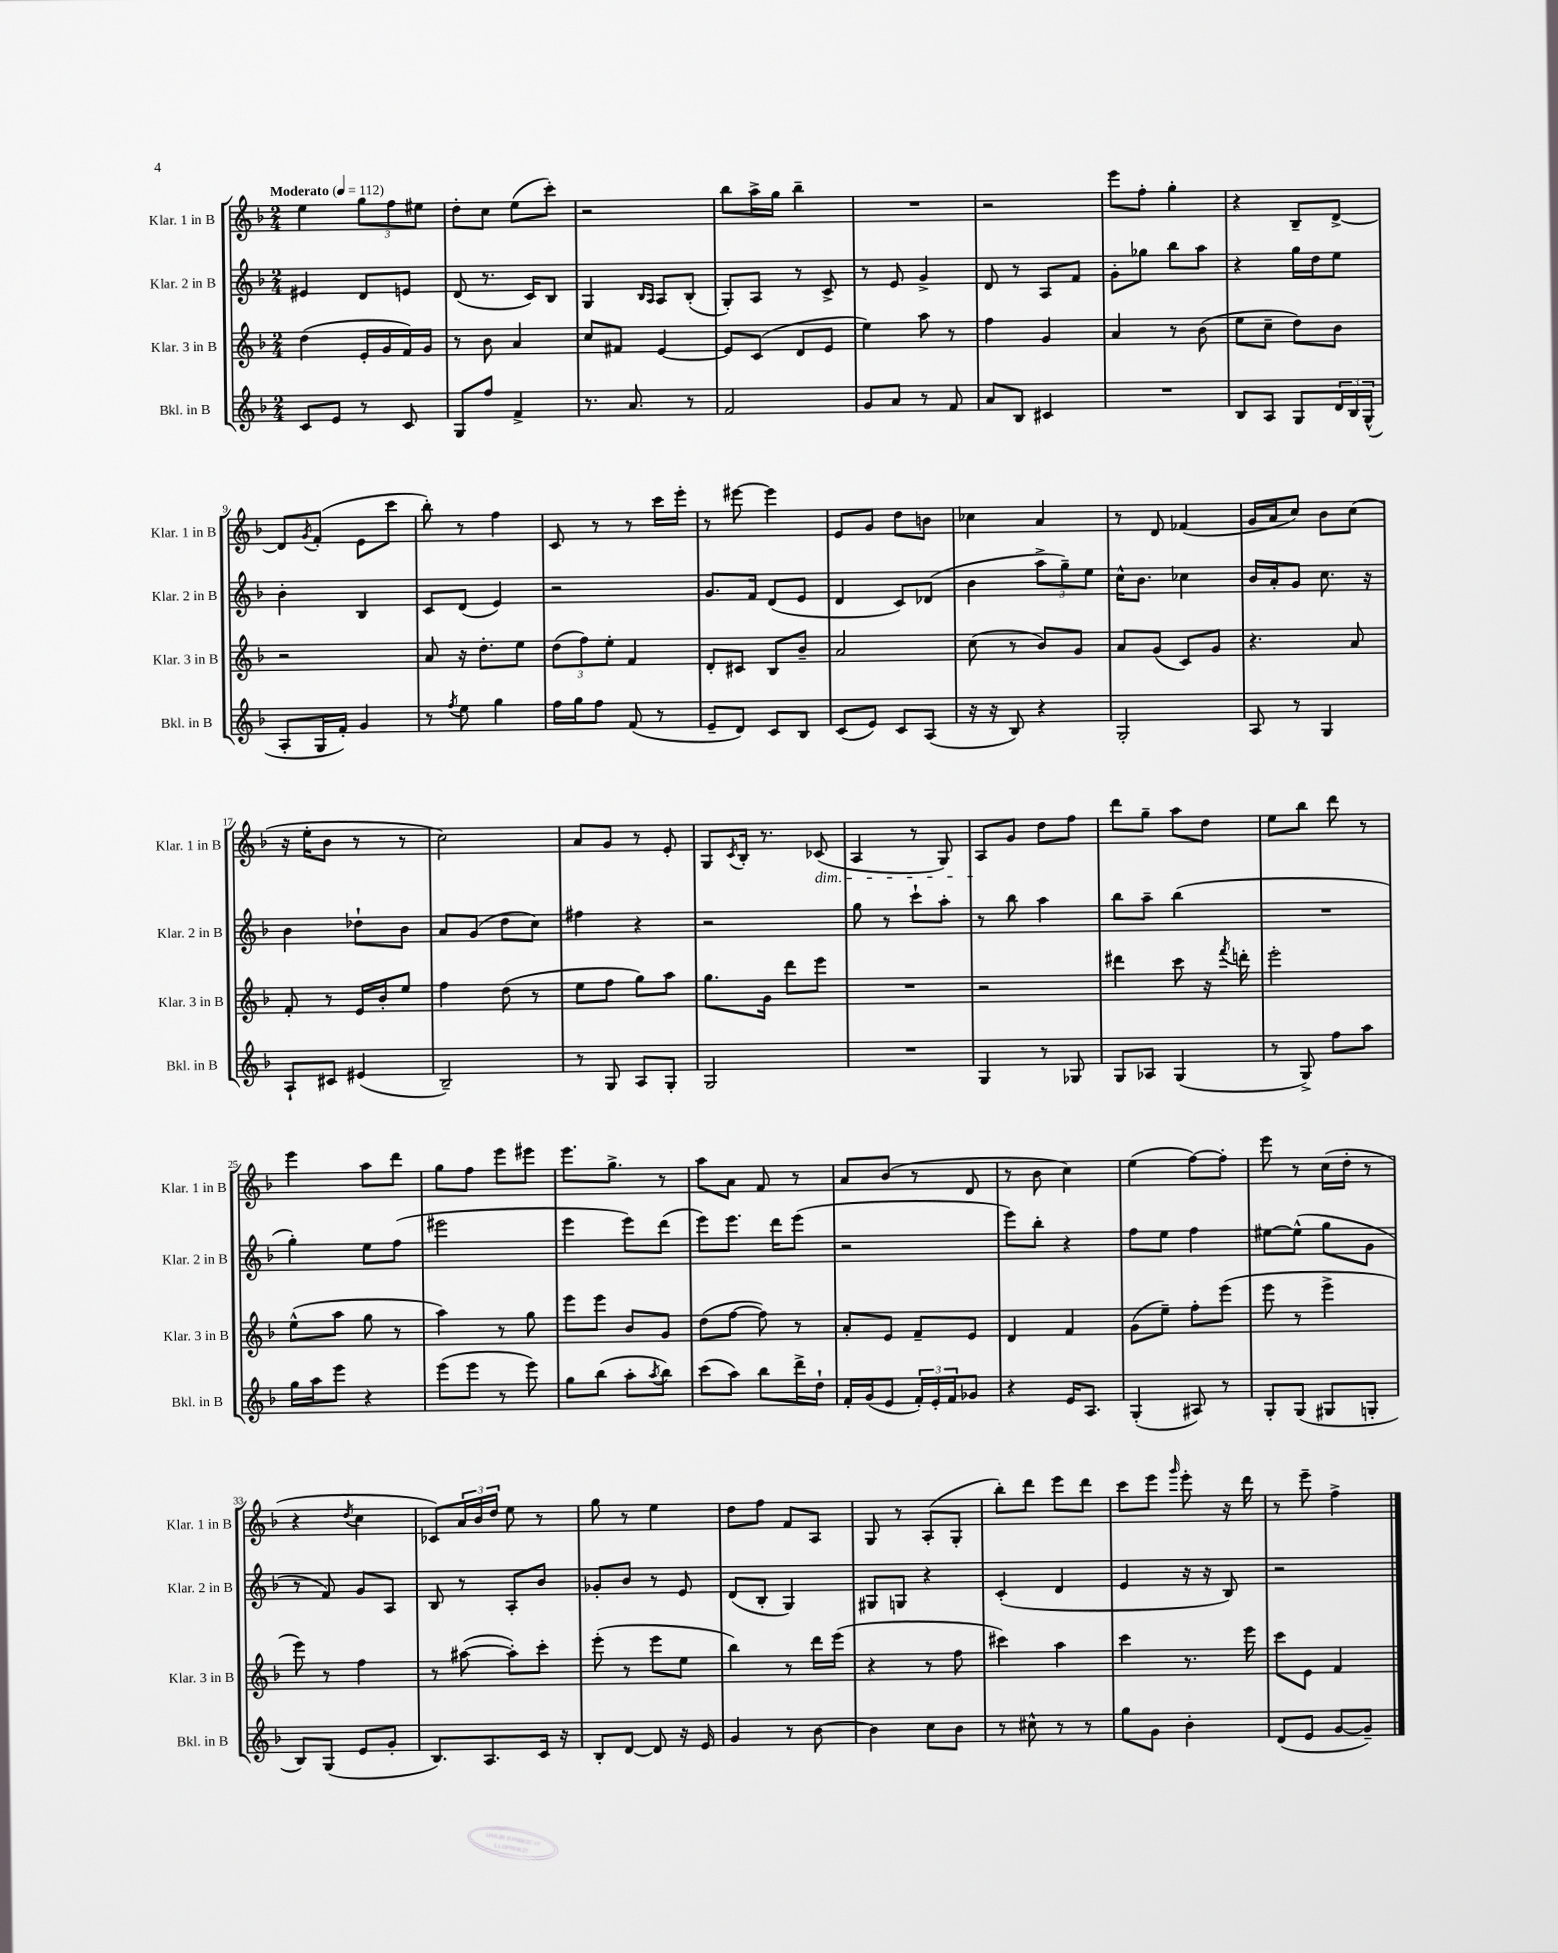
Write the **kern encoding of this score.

**kern	**kern	**kern	**kern
*staff4	*staff3	*staff2	*staff1
*clefG2	*clefG2	*clefG2	*clefG2
*k[b-]	*k[b-]	*k[b-]	*k[b-]
*M2/4	*M2/4	*M2/4	*M2/4
*MM112	*MM112	*MM112	*MM112
8c	(4dd	4e#	4ee
8e	.	.	.
8r	16e'	8d	12gg
.	16g	.	.
.	.	.	12ff
8c	16f)	8e	.
.	.	.	12ee#
.	16g	.	.
=	=	=	=
8G	8r	(8d	8dd'
8ff	8b-	8.r	8cc
4f^	4a	.	(8ee
.	.	16c)	.
.	.	8B-	8ccc')
=	=	=	=
8.r	8cc	4G	2r
.	8f#	.	.
8.a	.	.	.
.	.	16qqB-	.
.	.	16qqA	.
.	[4e	8A	.
8r	.	(8B-'	.
=	=	=	=
2f	8e]	8G')	8bb-
.	(8c	8A	16aa^
.	.	.	16gg
.	8d	8r	4bb-~
.	8e	8c^	.
=	=	=	=
8g	4ee)	8r	2r
8a	.	8e	.
8r	8aa	4g^	.
8f	8r	.	.
=	=	=	=
8a	4ff	8d	2r
8B-	.	8r	.
4c#	4g	8A	.
.	.	8f	.
=	=	=	=
2r	4a	8g'	8eee
.	.	8gg-	8ff'
.	8r	8bb-	4gg'
.	(8b-	8aa	.
=	=	=	=
8B-	8ee	4r	4r
8A	8cc~	.	.
8G	8dd)	16gg	8B-~
.	.	16dd	.
24d	8b-	8ee	[8d^
24B-	.	.	.
(24G^^	.	.	.
=	=	=	=
8A'	2r	4b-'	8d]
.	.	.	8qg
16G	.	.	(8f'
16f')	.	.	.
4g	.	4B-	8e
.	.	.	8ccc
=	=	=	=
8r	8a	8c	8bb-')
8qff	.	.	.
8ee	16r	(8d	8r
.	8.dd'	.	.
4gg	.	4e)	4ff
.	8ee	.	.
=	=	=	=
16ff	(12dd	2r	8c
16gg	.	.	.
.	12ff)	.	.
8ff	.	.	8r
.	12ee'	.	.
(8f	4f	.	8r
8r	.	.	16ccc
.	.	.	16eee'
=	=	=	=
8e~	8d'	8.g	8r
8d)	8c#	.	[8eee#
.	.	16f	.
8c	8B-	(8d	4eee#]
8B-	8b-~	8e	.
=	=	=	=
(8c	2a	4d	8e
8e)	.	.	8g
8c	.	8c)	8dd
(8A	.	(8d-	8b
=	=	=	=
16r	(8cc	4b-	4cc-
16r	.	.	.
8B-)	8r	.	.
4r	8b-)	12aa^	4a
.	.	12gg~)	.
.	8g	.	.
.	.	12ee	.
=	=	=	=
2G'	8a	16cc^^	8r
.	.	8.b-	.
.	(8g	.	8d
.	8c)	4cc-	(4f-
.	8g	.	.
=	=	=	=
8A	4.r	16b-	16g
.	.	16a'	16a
8r	.	8g	8cc)
4G	.	8.cc	8b-
.	8a	.	(8cc
.	.	16r	.
=	=	=	=
8A`	8f'	4b-	16r
.	.	.	16ee'
8c#	8r	.	8b-
(4e#	16e	8dd-`	8r
.	16b-'	.	.
.	8ee	8b-	8r
=	=	=	=
2B-~)	4ff	8a	2cc)
.	.	(8g	.
.	(8dd	8dd	.
.	8r	8cc)	.
=	=	=	=
8r	8ee	4ff#	8a
8G	8ff	.	8g
8A	8gg)	4r	8r
8G'	8aa	.	8e'
=	=	=	=
2G	8.gg	2r	8G
.	.	.	8qc
.	.	.	16B-'
.	16g	.	8.r
.	8ddd	.	.
.	8eee	.	(8c-
=	=	=	=
2r	2r	8gg	4A
.	.	8r	.
.	.	8ccc`	8r
.	.	8aa'	8G)
=	=	=	=
4G	2r	8r	8A
.	.	8bb-	8g
8r	.	4aa	8dd
8G-	.	.	8ff
=	=	=	=
8G	4ddd#	8bb-	8ddd
8A-	.	8aa~	8gg~
(4G	8ccc	(4bb-	8aa
.	16r	.	8dd
.	8qfff	.	.
.	16ddd'	.	.
=	=	=	=
8r	2eee'	2r	8ee
8G^)	.	.	8bb-
8ff	.	.	8ddd
8aa	.	.	8r
=	=	=	=
16gg	(8ee^^	4gg')	4eee
16aa	.	.	.
8eee	8aa	.	.
4r	8gg	8ee	8aa
.	8r	(8ff	8ddd
=	=	=	=
(8eee	4aa)	2eee#	8gg
8eee	.	.	8ff
8r	8r	.	8eee
8eee)	8gg	.	8eee#
=	=	=	=
8gg	8eee	4eee	8.eee
(8bb-	8eee	.	.
.	.	.	8.gg^
8aa'	8b-	8eee)	.
8qaa	.	.	.
8bb-)	8g	(8ddd	8r
=	=	=	=
(8ccc	(8dd	8eee)	8aa
8aa)	[8ff	8.eee	8a
8bb-	8ff])	.	8f
.	.	16ddd	.
16ddd^	8r	(8eee	8r
16dd`	.	.	.
=	=	=	=
16f'	8a'	2r	8a
(16g	.	.	.
8e	8e	.	(8b-
24f')	8f~	.	8r
24e'	.	.	.
24f	.	.	.
8g-	8e	.	8d
=	=	=	=
4r	4d	8eee)	8r
.	.	8bb-'	8b-
16e	4f	4r	4cc)
8.A	.	.	.
=	=	=	=
(4G'	(8g	8ff	(4ee
.	8ee~)	8ee	.
8A#)	8ff'	4ff	[8ff)
8r	(8eee	.	8ff']
=	=	=	=
8G'	8eee	[8ee#	8eee
(8G	8r	(8ee#^^]	8r
8G#	4eee^	8gg	(16cc
.	.	.	16dd'
8G'	.	8g	8r
=	=	=	=
8B-)	8eee)	8r	4r
(8G	8r	8f)	.
.	.	.	8qdd
8e	4ff	8g	4cc
8g'	.	8A	.
=	=	=	=
8.B-)	8r	8B-	8c-)
.	([8aa#	8r	24a
.	.	.	24b-
8.A	.	.	.
.	.	.	24dd
.	8aa#'])	8A'	8ee
16c	8ccc'	8b-	8r
16r	.	.	.
=	=	=	=
8B-'	(8eee'	8g-'	8gg
[8d	8r	8b-	8r
8d]	8eee	8r	4ee
16r	8ee	8e	.
16e	.	.	.
=	=	=	=
4g	4bb-)	(8d	8dd
.	.	8B-'	8ff
8r	8r	4G)	8f
[8b-	16ddd	.	8A
.	(16eee	.	.
=	=	=	=
4b-]	4r	8G#	8G
.	.	8G	8r
8cc	8r	4r	(8A'
8b-	8ff	.	8G'
=	=	=	=
8r	4ccc#)	(4c'	8bb-')
8cc#^^	.	.	8ddd
8r	4aa	4d	8eee
8r	.	.	8ddd
=	=	=	=
8gg	4ccc	4e	8ccc
8g	.	.	8eee
.	.	.	16qqggg
4b-'	8.r	16r	8eee'
.	.	16r	.
.	.	8B-)	16r
.	16eee	.	16ddd
=	=	=	=
(8d	8ccc	2r	8r
8e	8e	.	8eee~
[8g	4f	.	4ff^
8g~])	.	.	.
==	==	==	==
*-	*-	*-	*-
